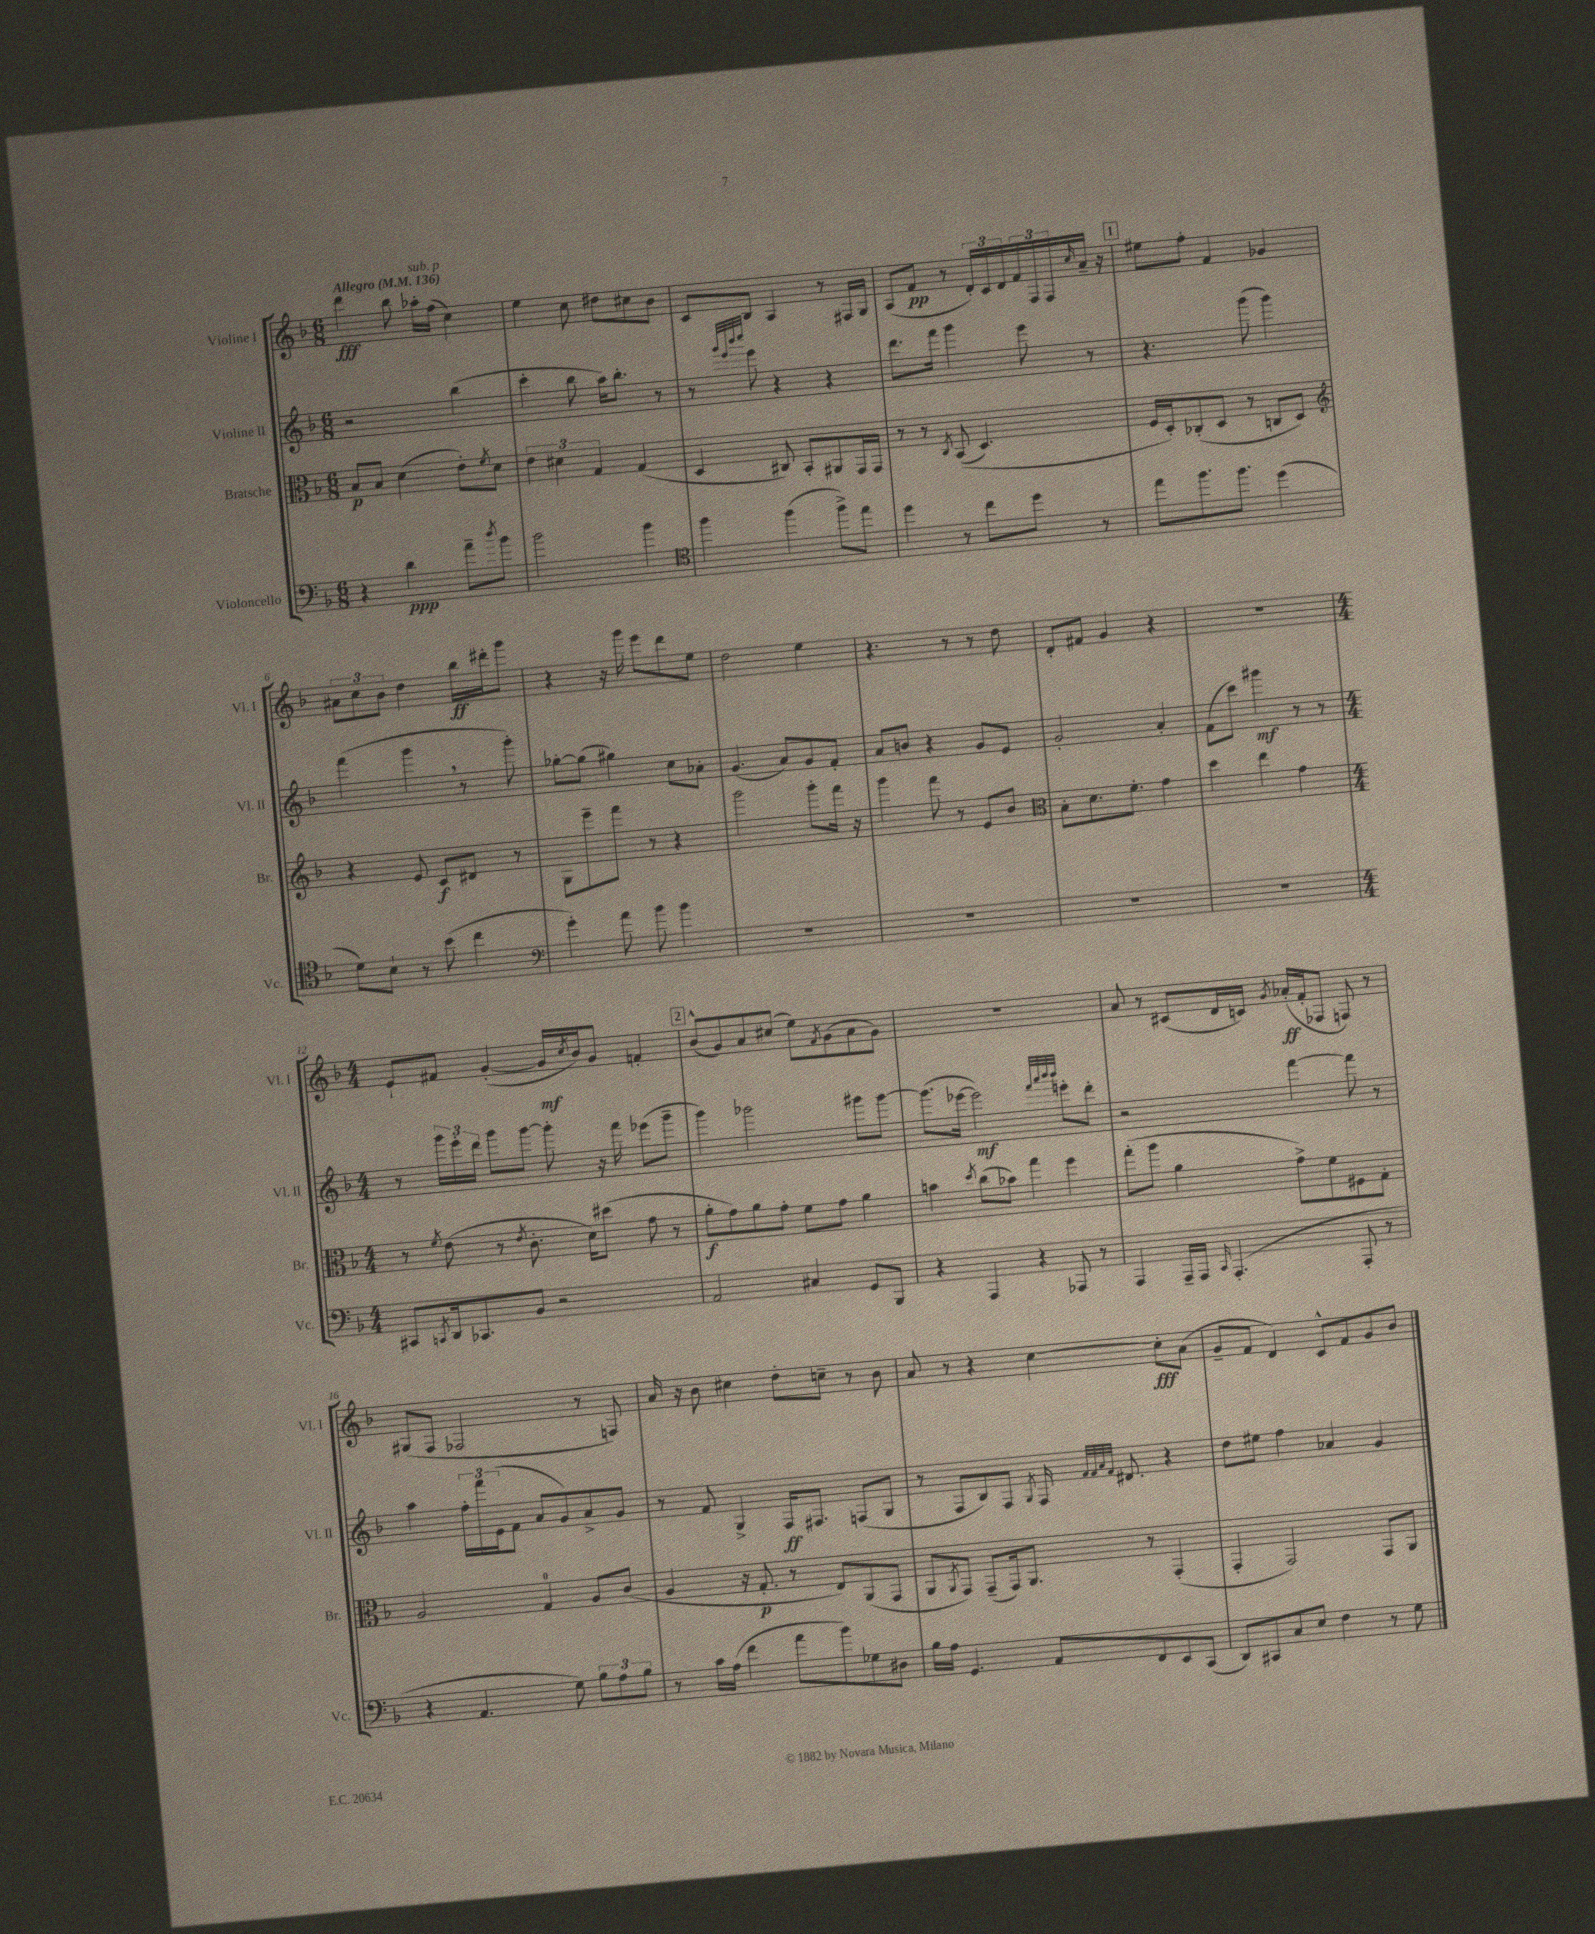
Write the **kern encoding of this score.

**kern	**kern	**kern	**kern
*staff4	*staff3	*staff2	*staff1
*clefF4	*clefC3	*clefG2	*clefG2
*k[b-]	*k[b-]	*k[b-]	*k[b-]
*M6/8	*M6/8	*M6/8	*M6/8
*MM136	*MM136	*MM136	*MM136
4r	8B-	2r	4ddd
.	8B-	.	.
4d	(4d	.	8bb-
.	.	.	16aa-'
.	.	.	(16ff
8a~	8e')	(4bb-	4cc)
8qdd	8qf	.	.
8b-	8d	.	.
=	=	=	=
2b-	6e	4ccc'	4ee
.	6d#	.	.
.	.	8bb-	8cc
.	6G	.	.
.	.	16aa)	8dd#
.	.	8.bb-'	.
4b-	(4G	.	8cc#
.	.	8r	8b-
=	=	=	=
*clefC4	*	*	*
4ff	4D	8r	8c
.	.	32qqggg	.
.	.	32qqeee	.
.	.	32qqbbb-	.
.	.	32qqcccc	.
.	.	8eee	8B-
(4ff	8C#)	4r	4A
.	8BB-'	.	.
8ff^)	8AA#	4r	8r
8ee	16GG	.	16F#
.	16GG	.	16G
=	=	=	=
4dd	8r	8.ddd	(8A
.	8r	.	8f
.	.	16fff	.
.	8qC	.	.
8r	&((8BB-	4ggg	8r
8cc	4.D)	.	24d')
.	.	.	24c
.	.	.	24d
8dd	.	8eee	24f
.	.	.	24F
.	.	.	24F
.	.	.	16qqcc
8r	.	8r	16a~
.	.	.	16r
=	=	=	=
8ee	16F	4.r	8ee#
.	16D'&)	.	.
8.ff	(8C-'	.	8ff'
.	8D	.	4f
8.ff	.	.	.
.	8r	(8ggg	.
(4dd	8C	4ggg)	4g-
.	8D)	.	.
=	=	=	=
*	*clefG2	*	*
8d)	4r	(4fff	12a#
.	.	.	12cc
8B-`	.	.	.
.	.	.	12b-
8r	8e	4ggg	4dd
(8b-	8c	.	.
4cc	8d#	8r	16bb-
.	.	.	16ddd#'
.	8r	8ggg')	8ggg
=	=	=	=
*clefF4	*	*	*
4g')	8G	[8gg-'	4r
.	8eee~	(8gg-]	.
8a	8fff	4gg#)	16r
.	.	.	16ggg
8b-	8r	.	8eee
4b-	4r	8cc	8ddd
.	.	8a-'	8ee
=	=	=	=
2.r	2ggg	(4.g	2dd
.	.	8a)	.
.	8ggg'	8g	4ee
.	16fff	8f'	.
.	16r	.	.
=	=	=	=
2.r	4ggg	8a	4.r
.	.	8b	.
.	8fff	4r	.
.	8r	.	8r
.	8e	8g	8r
.	8b-	8e	8dd
=	=	=	=
*	*clefC3	*	*
2.r	8B-'	2g'	8d'
.	8.d	.	8f#
.	.	.	4g
.	8.f'	.	.
.	4g	4a'	4r
=	=	=	=
2.r	4dd	(8f	2.r
.	.	8ccc)	.
.	4ee	4ggg#	.
.	4g	8r	.
.	.	8r	.
=	=	=	=
*M4/4	*M4/4	*M4/4	*M4/4
8CC#	8r	8r	8e`
8qCC	8qf	.	.
16DD	(8e	24ggg	8f#
.	.	24eee'	.
8.CC-	.	.	.
.	.	24ddd	.
.	8r	8ggg	([4g'
.	8qe	.	.
8BB-	8.c'	[8ggg	.
2r	.	8ggg']	16g]
.	.	.	8qcc
.	16d)	.	16b-)
.	(8dd#	16r	8g
.	.	16fff	.
.	8g	(8eee-	4f'
.	8r	8ggg~	.
=	=	=	=
2AA	8a'	4ggg)	(8b-^^
.	8g)	.	8g)
.	8a	2ggg-	8a
.	8g'	.	(8cc#
4C#	8f	.	8ee)
.	.	.	8qf
.	8g	.	(8g
8GG	4a	8ggg#	8a
8BBB-	.	[8ggg#	8g)
=	=	=	=
4r	4b	(8.ggg#]	1r
.	.	[16eee-	.
.	8qdd	.	.
4AAA	(8cc	2eee-])	.
.	8b-)	.	.
4r	4gg	.	.
.	.	32qqfff	.
.	.	32qqaaa	.
.	.	32qqbbb-	.
.	.	32qqbbb-	.
8AAA-	4ff	8eee'	.
8r	.	8ddd'	.
=	=	=	=
4AAA	(8gg'	2r	8a
.	8aa	.	8r
16AAA~	4a	.	(8c#
16AAA	.	.	.
16qqCC	.	.	.
(4.AAA'	.	.	16d
.	.	.	16c)
.	.	.	8qg
.	8g^)	[4fff	(16a-'
.	.	.	16f'
.	8f	.	8F-
8AAA'	8F#	8fff]	8F)
8r	8G'	8r	8r
=	=	=	=
4r	2A	4aa	(8G#
.	.	.	8F
4.AA	.	24ff'	2F-
.	.	24fff	.
.	.	(24e	.
.	.	8f	.
.	4G	8a	.
8G)	.	8g)	.
12B-	8A	8a^	8r
12A	.	.	.
.	(8c	8g	8F)
12B-	.	.	.
=	=	=	=
8r	4A	8r	16a
.	.	.	16r
16c	.	8f	8b-
(16A	.	.	.
4f	16r	4G^	4cc#
.	8.G'	.	.
8a	8r	16F	8dd'
.	.	8.F#	.
8b-)	8E)	.	8cc~
8G-	(8AA	(8F	8r
8D#	8GG	8G	8b-
=	=	=	=
16B-	8AA	8r	8a
16A	.	.	.
.	8qAA	.	.
4.GG	8GG)	8F	8r
.	(8GG~	8B-)	4r
.	16GG)	8F	.
.	8.AA	.	.
.	.	8qG	.
8AA	.	16F	[4cc
.	.	32qqf	.
.	.	32qqf	.
.	.	32qqa	.
.	.	32qqf	.
.	.	8.d#	.
8FF	8r	.	.
8EE	(4GG'	4r	8cc']
(8CC	.	.	(8a
=	=	=	=
8DD)	4GG'	8dd	8g~
8CC#	.	8ee#	8f
8C	2GG)	4ff	4d)
8E	.	.	.
4F	.	4a-	8c^^
.	.	.	8f
8r	8GG	4g	8g
8G	8AA	.	8b-
==	==	==	==
*-	*-	*-	*-
